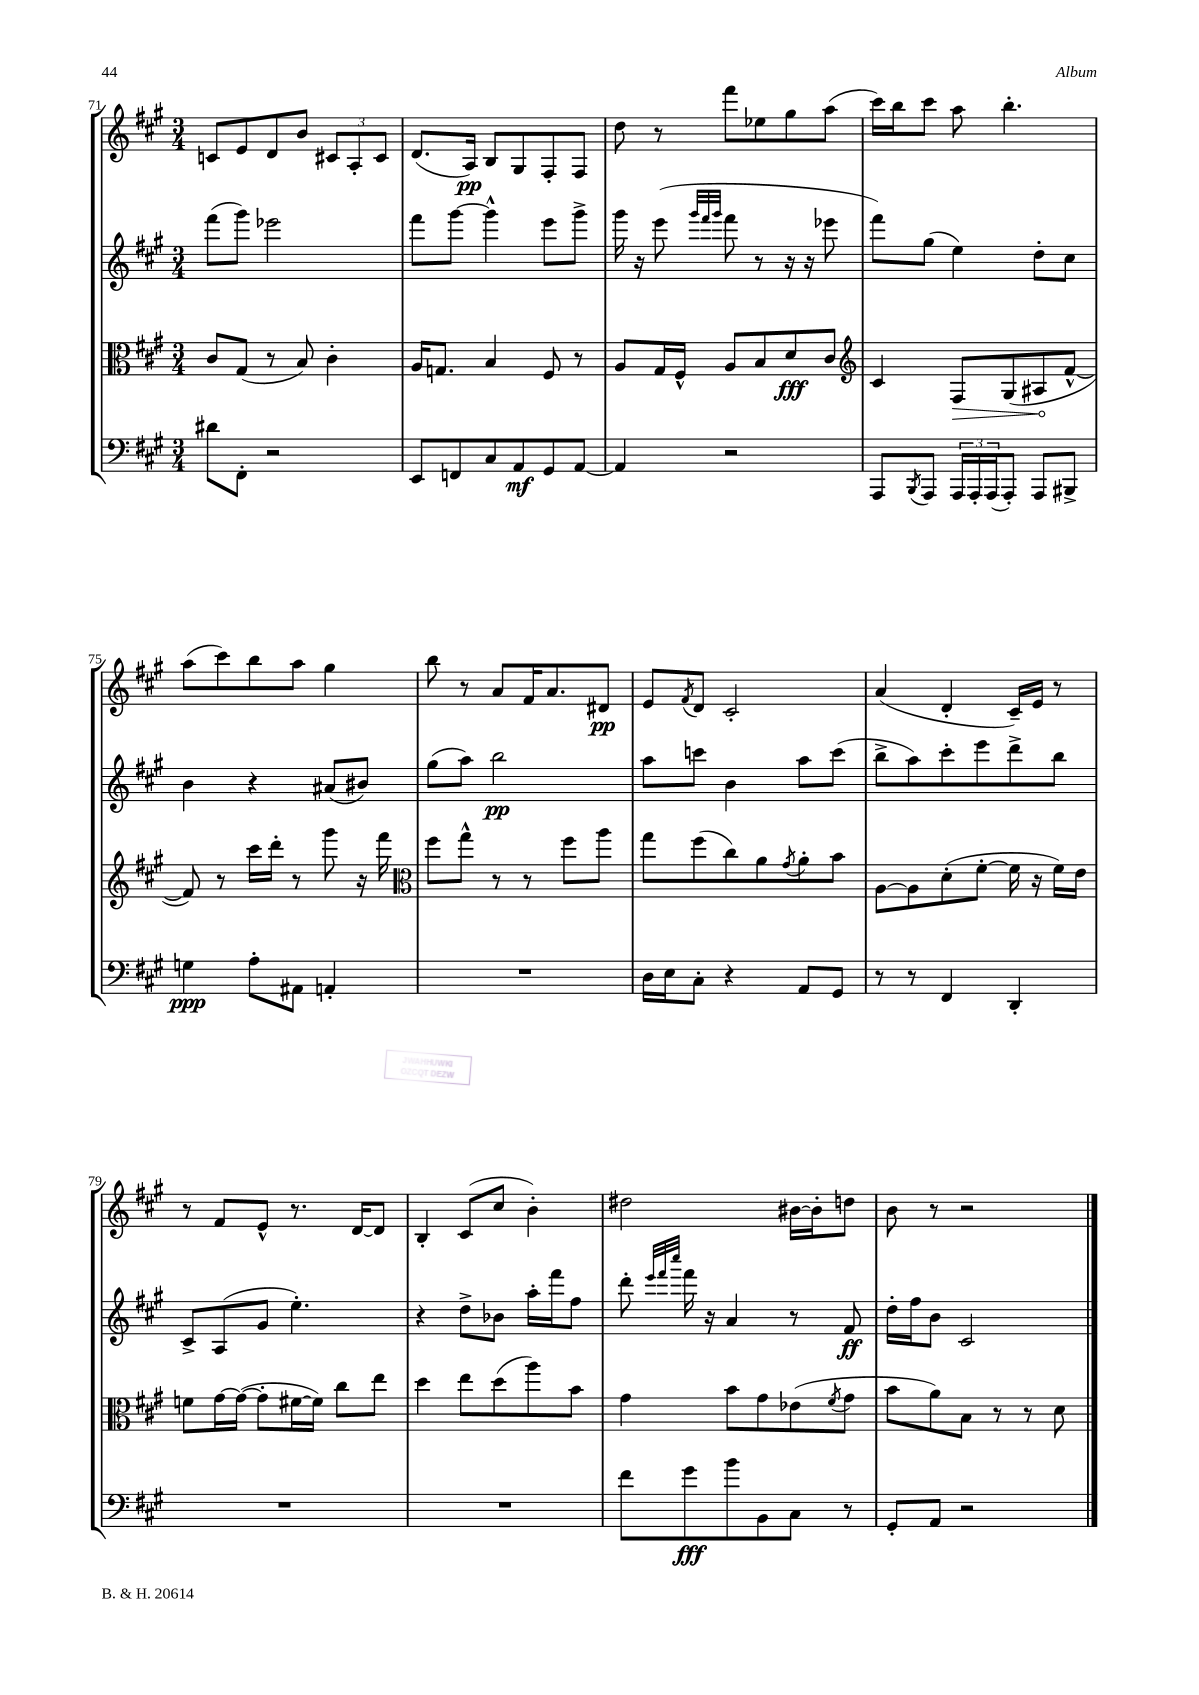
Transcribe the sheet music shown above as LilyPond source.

<<
\new StaffGroup <<
\new Staff = "s0" {
    \clef treble \key a \major \numericTimeSignature \time 3/4
    c'8 e'8 d'8 b'8 \tuplet 3/2 { cis'8 a8-. cis'8 } |
    d'8.( a16\pp) b8 gis8 fis8-. fis8 |
    d''8 r8 fis'''8 ees''8 gis''8 a''8( |
    cis'''16) b''16 cis'''8 a''8 b''4.-. |
    a''8( cis'''8) b''8 a''8 gis''4 |
    b''8 r8 a'8 fis'16 a'8. dis'8\pp |
    e'8 \acciaccatura { fis'8 } d'8 cis'2-. |
    a'4( d'4-. cis'16--) e'16 r8 |
    r8 fis'8 e'8-^ r8. d'16~ d'8 |
    b4-. cis'8( cis''8 b'4-.) |
    dis''2 bis'16~ bis'16-. d''8 |
    b'8 r8 r2 \bar "|." |
}
\new Staff = "s1" {
    \clef treble \key a \major \numericTimeSignature \time 3/4
    fis'''8( gis'''8) ees'''2 |
    fis'''8 gis'''8~ gis'''4-^ e'''8 gis'''8-> |
    gis'''16 r16 e'''8( \grace { gis'''32 fis'''32 gis'''32 } fis'''8 r8 r16 r16 ees'''8 |
    fis'''8) gis''8( e''4) d''8-. cis''8 |
    b'4 r4 ais'8( bis'8) |
    gis''8( a''8) b''2\pp |
    a''8 c'''8 b'4 a''8 c'''8( |
    b''8-> a''8) cis'''8-. e'''8 d'''8-> b''8 |
    cis'8-> a8( gis'8 e''4.-.) |
    r4 d''8-> bes'8 a''16-. fis'''16 fis''8 |
    d'''8-. \grace { e'''32 fis'''32 cis''''32 } fis'''16 r16 a'4 r8 fis'8\ff |
    d''16-. fis''16 b'8 cis'2 \bar "|." |
}
\new Staff = "s2" {
    \clef alto \key a \major \numericTimeSignature \time 3/4
    cis'8 gis8( r8 b8) cis'4-. |
    a16 g8. b4 fis8 r8 |
    a8 gis16 fis16-^ a8 b8 d'8\fff cis'8 |
    \clef treble cis'4 \once \override Hairpin.circled-tip = ##t fis8\> gis8( ais8\! fis'8~-^ |
    fis'8) r8 cis'''16 d'''16-. r8 gis'''8 r16 fis'''16 |
    \clef alto fis''8 gis''8-^ r8 r8 fis''8 a''8 |
    gis''8 fis''8( cis''8) a'8 \acciaccatura { gis'8 } a'8-. b'8 |
    a8~ a8 d'8-.( fis'8~-. fis'16 r16 fis'16) e'16 |
    f'8 gis'16~ gis'16~( gis'8-. fis'16~ fis'16) cis''8 e''8 |
    d''4 e''8 d''8( a''8) b'8 |
    gis'4 b'8 gis'8 ees'8( \acciaccatura { fis'8 } gis'8 |
    b'8 a'8) b8 r8 r8 d'8 \bar "|." |
}
\new Staff = "s3" {
    \clef bass \key a \major \numericTimeSignature \time 3/4
    dis'8 fis,8-. r2 |
    e,8 f,8 cis8 a,8\mf gis,8 a,8~ |
    a,4 r2 |
    a,,8 \acciaccatura { b,,8 } a,,8 \tuplet 3/2 { a,,16 a,,16-. a,,16( } a,,8-.) a,,8 bis,,8-> |
    g4\ppp a8-. ais,8 a,4-. |
    R2. |
    d16 e16 cis8-. r4 a,8 gis,8 |
    r8 r8 fis,4 d,4-. |
    R2. |
    R2. |
    fis'8 gis'8\fff b'8 b,8 cis8 r8 |
    gis,8-. a,8 r2 \bar "|." |
}
>>
>>
\layout { \context { \Score currentBarNumber = #71 } }
